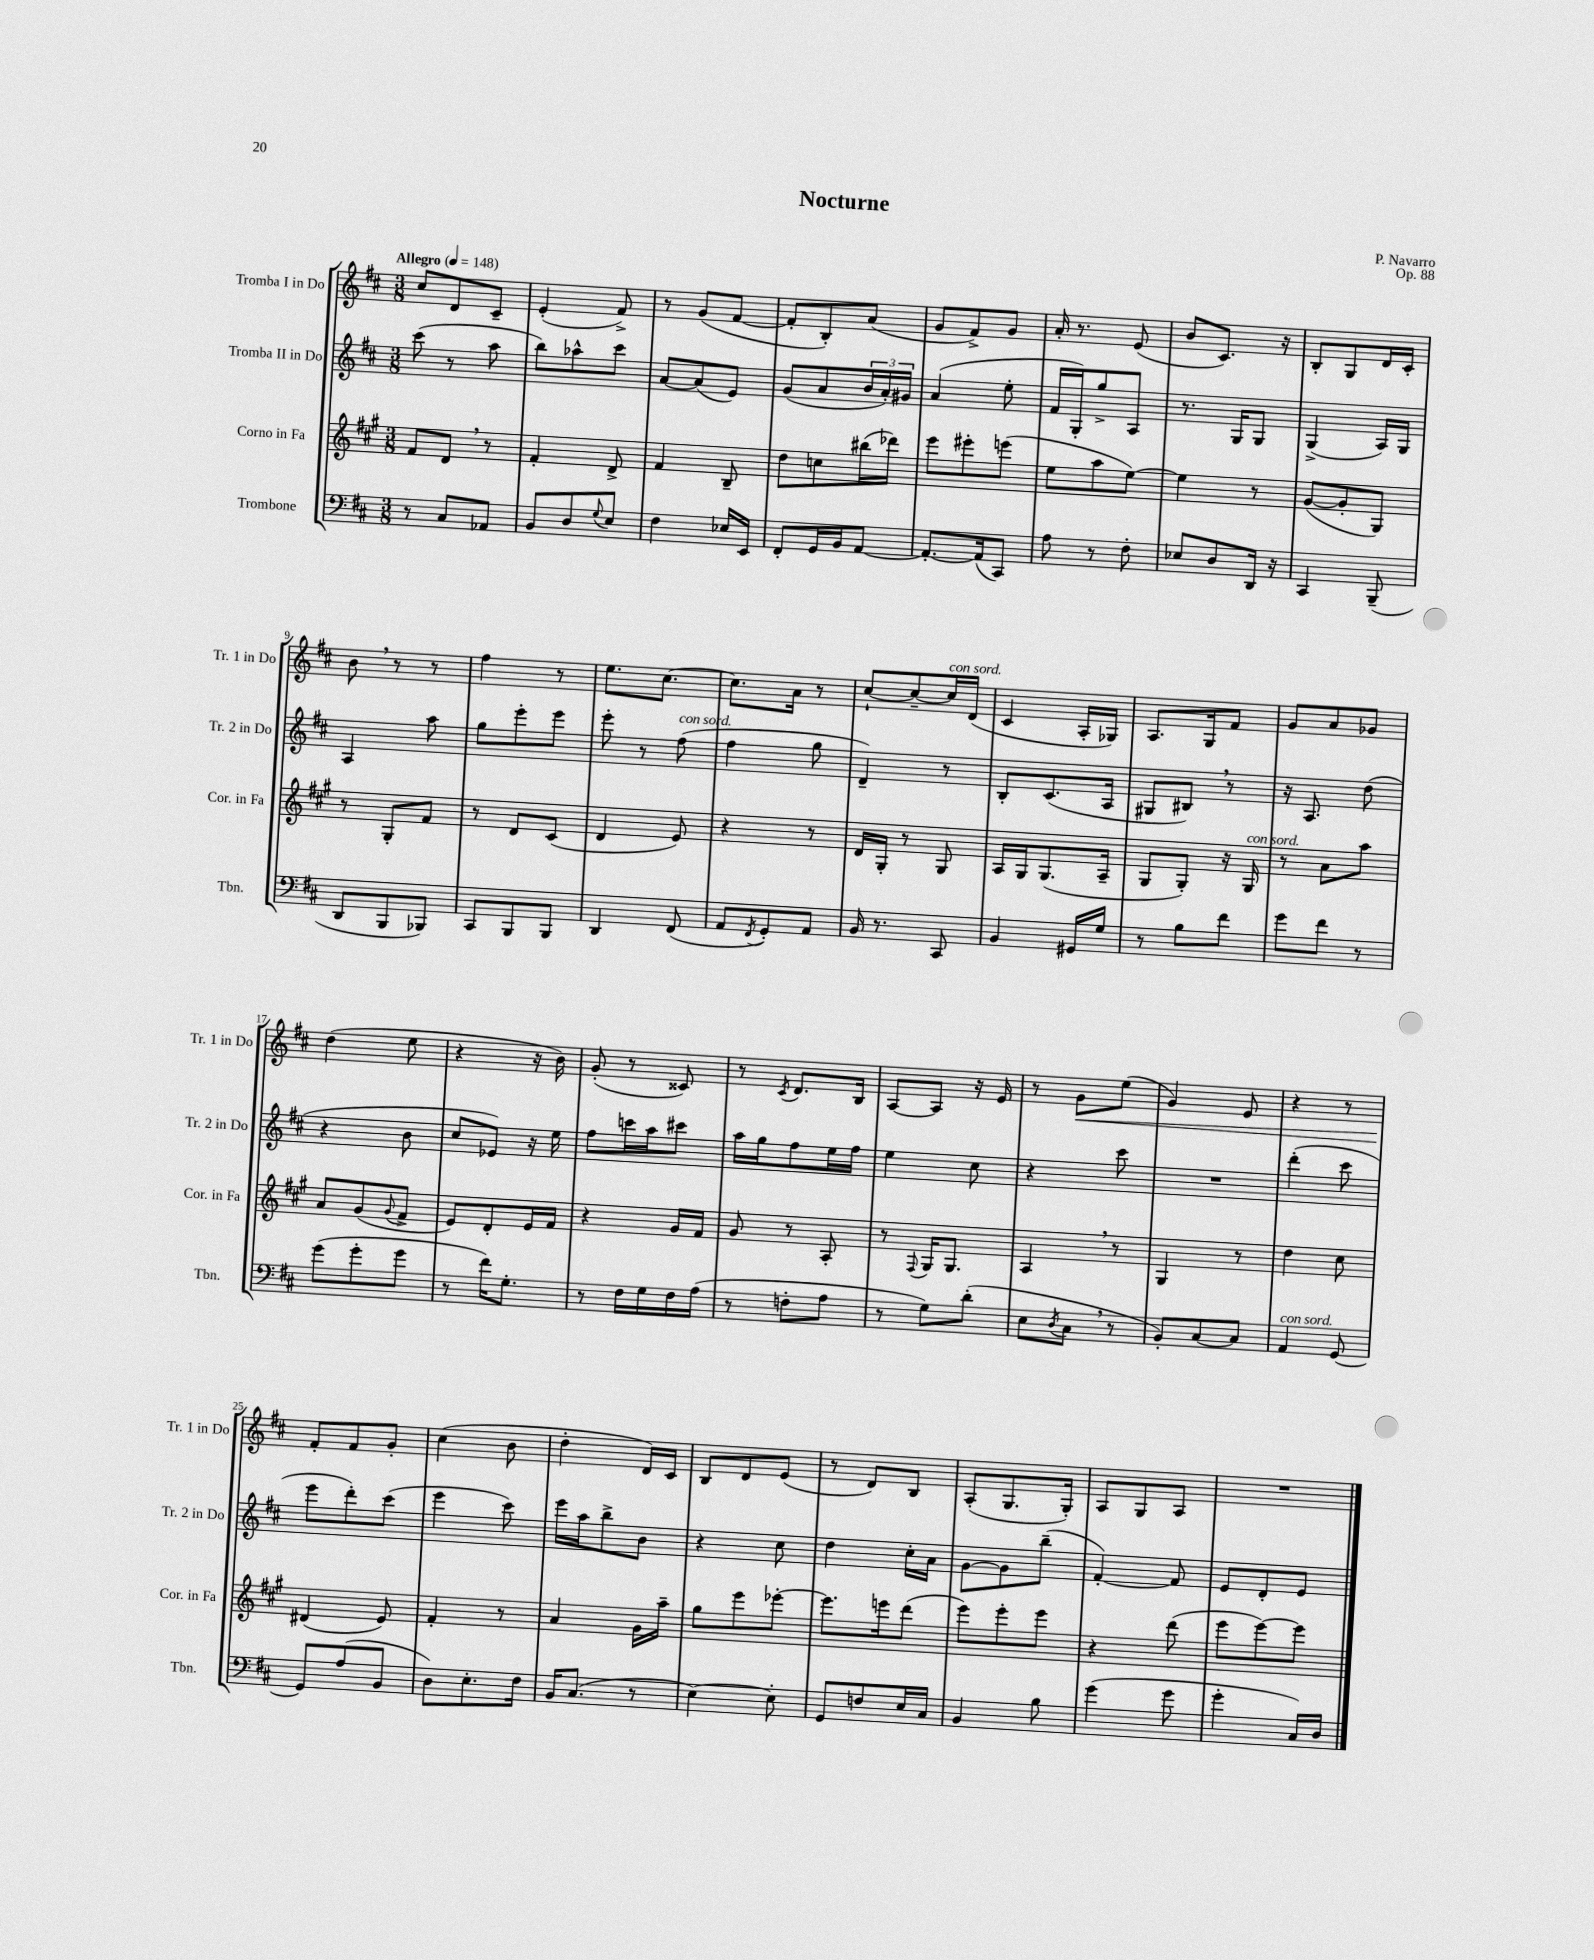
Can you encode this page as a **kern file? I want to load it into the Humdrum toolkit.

**kern	**kern	**kern	**kern
*staff4	*staff3	*staff2	*staff1
*clefF4	*clefG2	*clefG2	*clefG2
*k[f#c#]	*k[f#c#g#]	*k[f#c#]	*k[f#c#]
*M3/8	*M3/8	*M3/8	*M3/8
*MM148	*MM148	*MM148	*MM148
8r	8f#/L	(8ccc#\	8cc#/L
8C#/L	8d/J	8r	8d/
8AA-/J	8r	8aa\	8c#~/J
=	=	=	=
8BB/L	4f#'/	8bb\L)	(4e'/
8D/	.	8aa-^^\	.
8qqG/	.	.	.
8E/J	8d^/	8ccc#\J	8f#^/)
=	=	=	=
4F#\	4f#/	[8a/L	8r
.	.	(8a/]	(8g/L
16E-/LL	8B~/	8e/J)	[8f#/J
16EE/JJ	.	.	.
=	=	=	=
8FF#'/L	8dd\L	(8g/L	8f#'/]L
16GG/L	8cc\	8a/	8B'/)
16BB/J	.	.	.
[8AA/J	(16bb#\L	24b/L	(8a/J
.	.	24a'/)	.
.	16ddd-\JJ)	.	.
.	.	24g#/JJ	.
=	=	=	=
8.AA'/_L	8eee\L	(4a/	8g/L
.	8eee#'\	.	8f#^/)
(16AA/]k	.	.	.
8CC#/J)	(8eee\J	8ee'\	8g/J
=	=	=	=
8A\	8ee\L	16f#/LL	16a'/
.	.	16G'/J)	8.r
8r	8aa\	8gg^/	.
8F#'\	[8ee\J)	8A/J	(8e/
=	=	=	=
8E-/L	4ee\]	8.r	8b/L
8D/	.	.	8.c#/J)
.	.	16G/LK	.
16DD/Jk	8r	8G/J	.
16r	.	.	16r
=	=	=	=
4CC#/	([8g#/L	(4G^/	8B'/L
.	8g#'/]	.	8G/
(8BBB~/	8G#/J)	16A/LL)	16d/L
.	.	16G/JJ	16c#'/JJ
=	=	=	=
8DD/L	8r	4A/	8b\
8BBB/	8G#'/L	.	8r
8BBB-/J)	8f#/J	8aa\	8r
=	=	=	=
8CC#/L	8r	8gg\L	4ff#\
8BBB/	8d/L	8eee'\	.
8BBB/J	(8c#/J	8eee\J	8r
=	=	=	=
4DD/	4d/	8eee'\	8.ee\L
.	.	8r	.
.	.	.	[8.cc#\J
(8FF#/	8e/)	(8ff#\	.
=	=	=	=
8AA/L	4r	4ff#\	8.cc#\]L
8qFF#/	.	.	.
8GG'/)	.	.	.
.	.	.	16a\Jk
8AA/J	8r	8gg\	8r
=	=	=	=
16BB/	16d/LL	4d~/)	[8cc#`/L
8.r	16G#'/JJ	.	.
.	8r	.	8cc#~/_
8CC#/	8G#/	8r	16cc#/]L
.	.	.	(16d/JJ
=	=	=	=
4BB/	16A/LL	8B'/L	4c#/
.	16G#/J	.	.
.	(8.G#/	(8.c#/	.
16GG#/LL	.	.	16A'/LL
16G/JJ	16A~/Jk	16A/Jk	16G-/JJ)
=	=	=	=
8r	8G#/L	8G#/L	8.A/L
8B\L	8G#'/J)	8B#/J)	.
.	.	.	16G/k
8f#\J	16r	8r	8f#/J
.	16G#/	.	.
=	=	=	=
8g\L	8r	16r	8g/L
.	.	8.A/	.
8f#\J	8a\L	.	8a/
8r	8aa\J	(8dd\	8g-/J
=	=	=	=
(8g\L	8a/L	4r	(4dd\
8g'\	(8g#/	.	.
.	8qqg#/	.	.
8g\J	8f#^/J	8b\	8ee\
=	=	=	=
8r	8e/L)	8cc#/L	4r
16f#\LK)	8d'/	8e-/J)	.
8.G'\J	.	.	.
.	16e/L	16r	16r
.	16f#/JJ	16ee\	16b\)
=	=	=	=
8r	4r	8ff#\L	(8g'/
16F#\LL	.	16ccc\L	8r
16G\	.	16aa\J	.
16F#\	16g#/LL	8ccc#\J	8c##/)
(16A\JJ	16f#/JJ	.	.
=	=	=	=
8r	8g#/	16aa\LL	8r
.	.	16gg\J	.
.	.	.	8qc#/
8F'\L	8r	8ff#\	8.d/L
8A\J	8A'/	16ee\L	.
.	.	16ff#\JJ	16B/Jk
=	=	=	=
8r	8r	4ee\	[8A/L
.	8qqF#/	.	.
8G\L)	16G#/LK	.	8A/]J
.	8.G#/J	.	.
(8d'\J	.	8cc#\	16r
.	.	.	16e/
=	=	=	=
8E\L	4A/	4r	8r
8qD/	.	.	.
8C#\J	.	.	8g\L
8r	8r	8ccc#\	(8ee\J
=	=	=	=
8BB'/L)	4G#/	4.r	4g/)
[8C#/	.	.	.
8C#/]J	8r	.	8e/
=	=	=	=
4AA/	4dd\	(4ddd'\	4r
[8GG/	8cc#\	8ccc#\	8r
=	=	=	=
8GG/]L	(4d#/	8eee\L	8f#'/L
(8A/	.	8ddd'\)	8f#/
8BB/J	8e/)	(8ccc#\J	8g'/J
=	=	=	=
8D\L)	4f#'/	4eee\	(4cc#\
8.E'\	.	.	.
.	8r	8ccc#\)	8b\
16F#\Jk	.	.	.
=	=	=	=
16BB/LK	4a/	16eee\LL	4dd'\
(8.C#/J	.	16aa\J	.
.	.	8bb^\	.
8r	16g#\LL	8b\J	16d/LL)
.	16aa~\JJ	.	16c#/JJ
=	=	=	=
[4E\)	8gg#\L	4r	8B/L
.	8eee\	.	8d/
8E'\]	[8eee-'\J	8cc#\	(8e/J
=	=	=	=
8GG/L	8.eee-\]L	4dd\	8r
8F/	.	.	8d/L)
.	16eee\k	.	.
16E/L	(8ddd\J	16cc#'\LL	8B/J
16C#/JJ	.	16a\JJ	.
=	=	=	=
4BB/	8eee\L)	[8g\L	(8A'/L
.	8eee'\	8g\]	8.G/
8B\	8eee\J	(8bb~\J	.
.	.	.	16G'/Jk)
=	=	=	=
(4g\	4r	[4f#'/)	8A/L
.	.	.	8G/
8g\	(8ddd\	8f#/]	8A/J
=	=	=	=
4g'\	8eee\L	8e/L	4.r
.	[8eee\)	8d'/	.
16C#/LL)	8eee\]J	8e/J	.
16D/JJ	.	.	.
==	==	==	==
*-	*-	*-	*-
